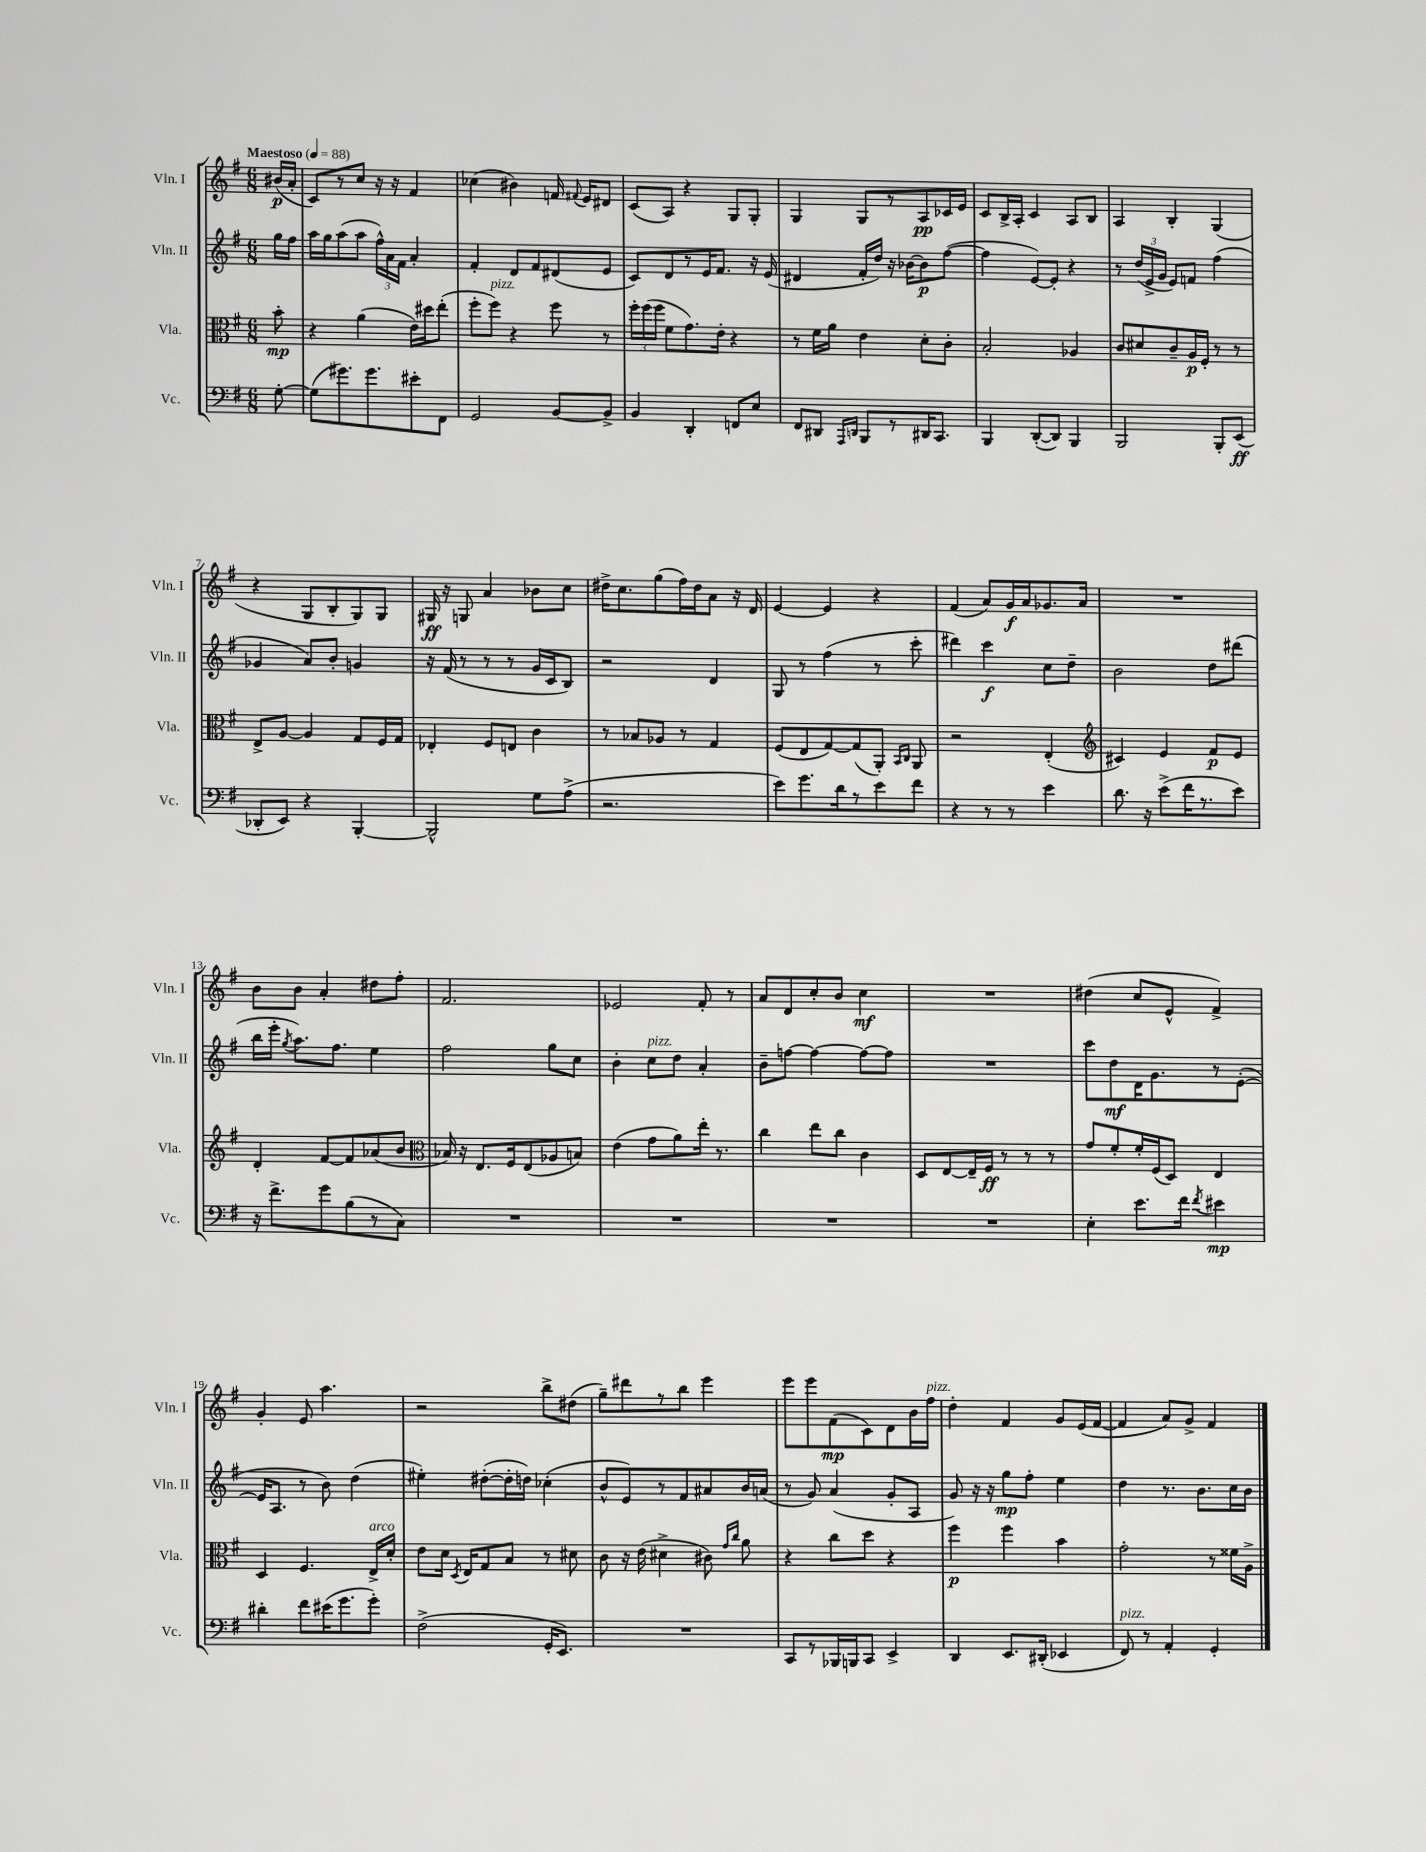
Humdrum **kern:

**kern	**kern	**kern	**kern
*staff4	*staff3	*staff2	*staff1
*clefF4	*clefC3	*clefG2	*clefG2
*k[f#]	*k[f#]	*k[f#]	*k[f#]
*M6/8	*M6/8	*M6/8	*M6/8
*MM88	*MM88	*MM88	*MM88
[8G'\	8b'\	16gg\LL	(16b#/LL
.	.	16ff#\JJ	16a'/JJ
=	=	=	=
(8G\]L	4r	16aa\LL	8c/L)
.	.	16gg\J	.
8.g#\)	.	(8aa\	8r
.	(4a\	8aa\J	8cc/J
8.g#\	.	.	.
.	.	24ff#^^\LL)	16r
.	.	24a\	.
.	.	.	16r
.	.	24f#\JJ	.
8e#'\	16e\LL)	4a'/	4f#/
.	16dd#\J	.	.
8FF#\J	(8ee'\J	.	.
=	=	=	=
2GG/	8ff#'\L	4f#'/	(4cc-\
.	8ff#\J)	.	.
.	4r	8d/L	4b#\)
.	.	8f#/	.
[8BB/L	8ff#\	(8d#/	16f/
.	.	.	8qqf#/
.	.	.	16e/LK
8BB^/]J	8r	8e/J	8d#/J
=	=	=	=
4BB/	24ff#'\LL	8c/L)	(8c/L
.	(24ff#\	.	.
.	24ff#\JJ	.	.
.	8f#\L	8d/	8A/J)
4DD'/	8.g\)	8r	4r
.	.	16e/K	.
.	16e'\Jk	8.f#/J	.
8FF/L	4r	.	8G/L
8E/J	.	16r	8G'/J
.	.	(16e/	.
=	=	=	=
8FF#/L	8r	4d#/	4G/
8DD#/J	16f#\LL	.	.
.	16a\JJ	.	.
16qqAAA/LL	.	.	.
16qqDD/JJ	.	.	.
8BBB/L	4e\	16f#'/LL	8G/L
.	.	16dd/JJ)	.
8r	.	16r	8r
.	.	[16b-\LK	.
16DD#/K	8d'\L	8b-\]	8A/
8.CC/J	.	.	.
.	8c'\J	([8ff#\J	16c-/L
.	.	.	16e/JJ
=	=	=	=
4BBB/	2B'/	4ff#\]	8c/L
.	.	.	16B^/L
.	.	.	16A'/JJ
([8DD'/L	.	[8e/L)	4c/
8DD/]J)	.	8e'/]J	.
4BBB/	4A-/	4r	8A/L
.	.	.	8B/J
=	=	=	=
2BBB/	8c/L	8r	4A/
.	8d#/	(24dd/LL	.
.	.	24e^/	.
.	.	24g/JJ	.
.	8c~/	8e/L)	4B'/
.	16A/L	8f/J	.
.	16F#'/JJ	.	.
8BBB'/L	8r	(4ff#\	(4G/
(8EE/J	8r	.	.
=	=	=	=
8DD-'/L	8E^/L	4g-/	4r
8EE/J)	[8A/J	.	.
4r	4A/]	8a/L)	8G/L
.	.	8b'/J	8B'/
[4BBB'/	8G/L	4g/	8G/)
.	16F#/L	.	8G/J
.	16G/JJ	.	.
=	=	=	=
2BBB^^/]	4E-'/	16r	16G#/
.	.	(16f#/	16r
.	.	8r	8G/
.	8F#/L	8r	4a/
.	8E/J	8r	.
8G\L	4c\	16g/LL	8b-\L
.	.	16c/J	.
(8A^\J	.	8B/J)	8cc\J
=	=	=	=
2.r	8r	2r	16dd#^\LK
.	.	.	8.cc\
.	8B-/L	.	.
.	8A-/J	.	(8gg\
.	8r	.	16ff#\L)
.	.	.	16dd#\J
.	4G/	4d/	8a\J
.	.	.	16r
.	.	.	16d/
=	=	=	=
8e\L)	(8F#/L	8G/	[4e/
8.g\	8E/	8r	.
.	[8G/)	(4ff#\	4e/]
16d\k	.	.	.
8r	(8G/]	.	.
8e\	8AA'/J)	8r	4r
.	16qqBB/LL	.	.
.	16qqC/JJ	.	.
8f#\J	8AA/	8ccc'\	.
=	=	=	=
4r	2r	4ddd#\)	(4f#/
8r	.	4ccc\	8a/L)
8r	.	.	16g/L
.	.	.	16a/J
4e\	(4E'/	8cc\L	8.g-/
.	.	8dd~\J	.
.	.	.	16a/Jk
=	=	=	=
*	*clefG2	*	*
8.d\	4c#/)	2b\	2.r
16r	.	.	.
(8e^\L	4e/	.	.
16f#\K	.	.	.
8.r	.	.	.
.	8f#/L	8dd\L	.
8e\J)	8e/J	(8ddd#\J	.
=	=	=	=
16r	4d'/	16bb\LL	8b\L
8.f#^\L	.	16eee'\JJ	.
.	.	8qgg/	.
.	.	8.aa\L)	8b\J
8g\	[8f#/L	.	4a'/
.	.	8.ff#\J	.
(8B\	8f#/]	.	.
8r	(8a-/	4ee\	8dd#\L
8C\J)	8b/J	.	8ff#'\J
=	=	=	=
*	*clefC3	*	*
2.r	16B-/)	2ff#\	2.f#/
.	16r	.	.
.	8.E/L	.	.
.	16F#/k	.	.
.	(8E/	.	.
.	8A-/	8gg\L	.
.	8B/J)	8cc\J	.
=	=	=	=
2.r	(4e\	4b'\	2e-/
.	8g\L	8cc\L	.
.	8a\)	8dd\J	.
.	16ee'\Jk	4a'/	8f#'/
.	8.r	.	.
.	.	.	8r
=	=	=	=
2.r	4cc\	8b~\L	8a/L
.	.	[8ff\J	8d/
.	8ee\L	4ff\_	8cc'/
.	8cc\J	.	8b/J
.	4c\	8ff\_L	4cc\
.	.	8ff\]J	.
=	=	=	=
2.r	8D/L	2.r	2.r
.	[8E/	.	.
.	16E~/]L	.	.
.	16F#/JJ	.	.
.	8r	.	.
.	8r	.	.
.	8r	.	.
=	=	=	=
4E'\	8g/L	8ccc\L	(4dd#\
.	8f#'/	8dd\	.
8.e\L	16f#'/L	16d\K	8cc/L
.	(16F#/J	8.g\	.
.	8D/J)	.	8e^^/J
16f#\Jk	.	.	.
8qf#/	.	.	.
4e#\	4E/	8r	4f#^/)
.	.	([8e'\J	.
=	=	=	=
4d#'\	4D/	16e/]LK	4g'/
.	.	8.A/J	.
8f#\L	4.F#/	8r	8e/
(16e#\K	.	8b\)	4.aa\
8.g\	.	.	.
.	.	(4dd\	.
8g'\J)	16E^/LL	.	.
.	16d'/JJ	.	.
=	=	=	=
(2F#^\	8e\L	4ee#'\)	2r
.	16d\Jk	.	.
.	8qD/	.	.
.	16E/LK	.	.
.	8G/	([8dd#'\L	.
.	8B/J	16dd#'\]L	.
.	.	16dd\JJ)	.
16GG'/LK	8r	(4cc-'\	8bb^\L
8.EE/J)	.	.	.
.	8d#\	.	(8dd#\J
=	=	=	=
2.r	8c\	8b^^/L	8gg~\L)
.	16r	8e/)	8ddd#\
.	(16e\	.	.
.	4d#^\	8r	8r
.	.	8f#/	8bb\J
.	8c#\)	8a#/	4eee\
.	16qqg/LL	.	.
.	16qqcc/JJ	.	.
.	8a\	16b/L	.
.	.	(16a/JJ	.
=	=	=	=
8CC/L	4r	8r	8eee\L
8r	.	8g/)	8eee\
16BBB-/L	8cc\L	(4a/	(8f#\
16BBB/J	.	.	.
8CC/J	8dd\J	.	8c\)
4EE^/	4r	8g'/L	8d\
.	.	8A/J	16b\L
.	.	.	16ff#\JJ
=	=	=	=
4DD/	4ff#\	8g/)	4dd'\
.	.	16r	.
.	.	16r	.
8.EE/L	4ff#\	8gg\L	4f#/
.	.	8ff#'\J	.
(16DD#'/Jk	.	.	.
4EE-/	4b\	4ee\	8g/L
.	.	.	(16e/L
.	.	.	[16f#/JJ
=	=	=	=
8FF#/)	2g'\	4dd\	4f#/]
8r	.	.	.
4AA'/	.	8.r	8a/L)
.	.	.	8g^/J
.	.	8.b\L	.
4GG'/	8r	.	4f#/
.	16f##\LL	16cc\L	.
.	16A^\JJ	16b\JJ	.
==	==	==	==
*-	*-	*-	*-
